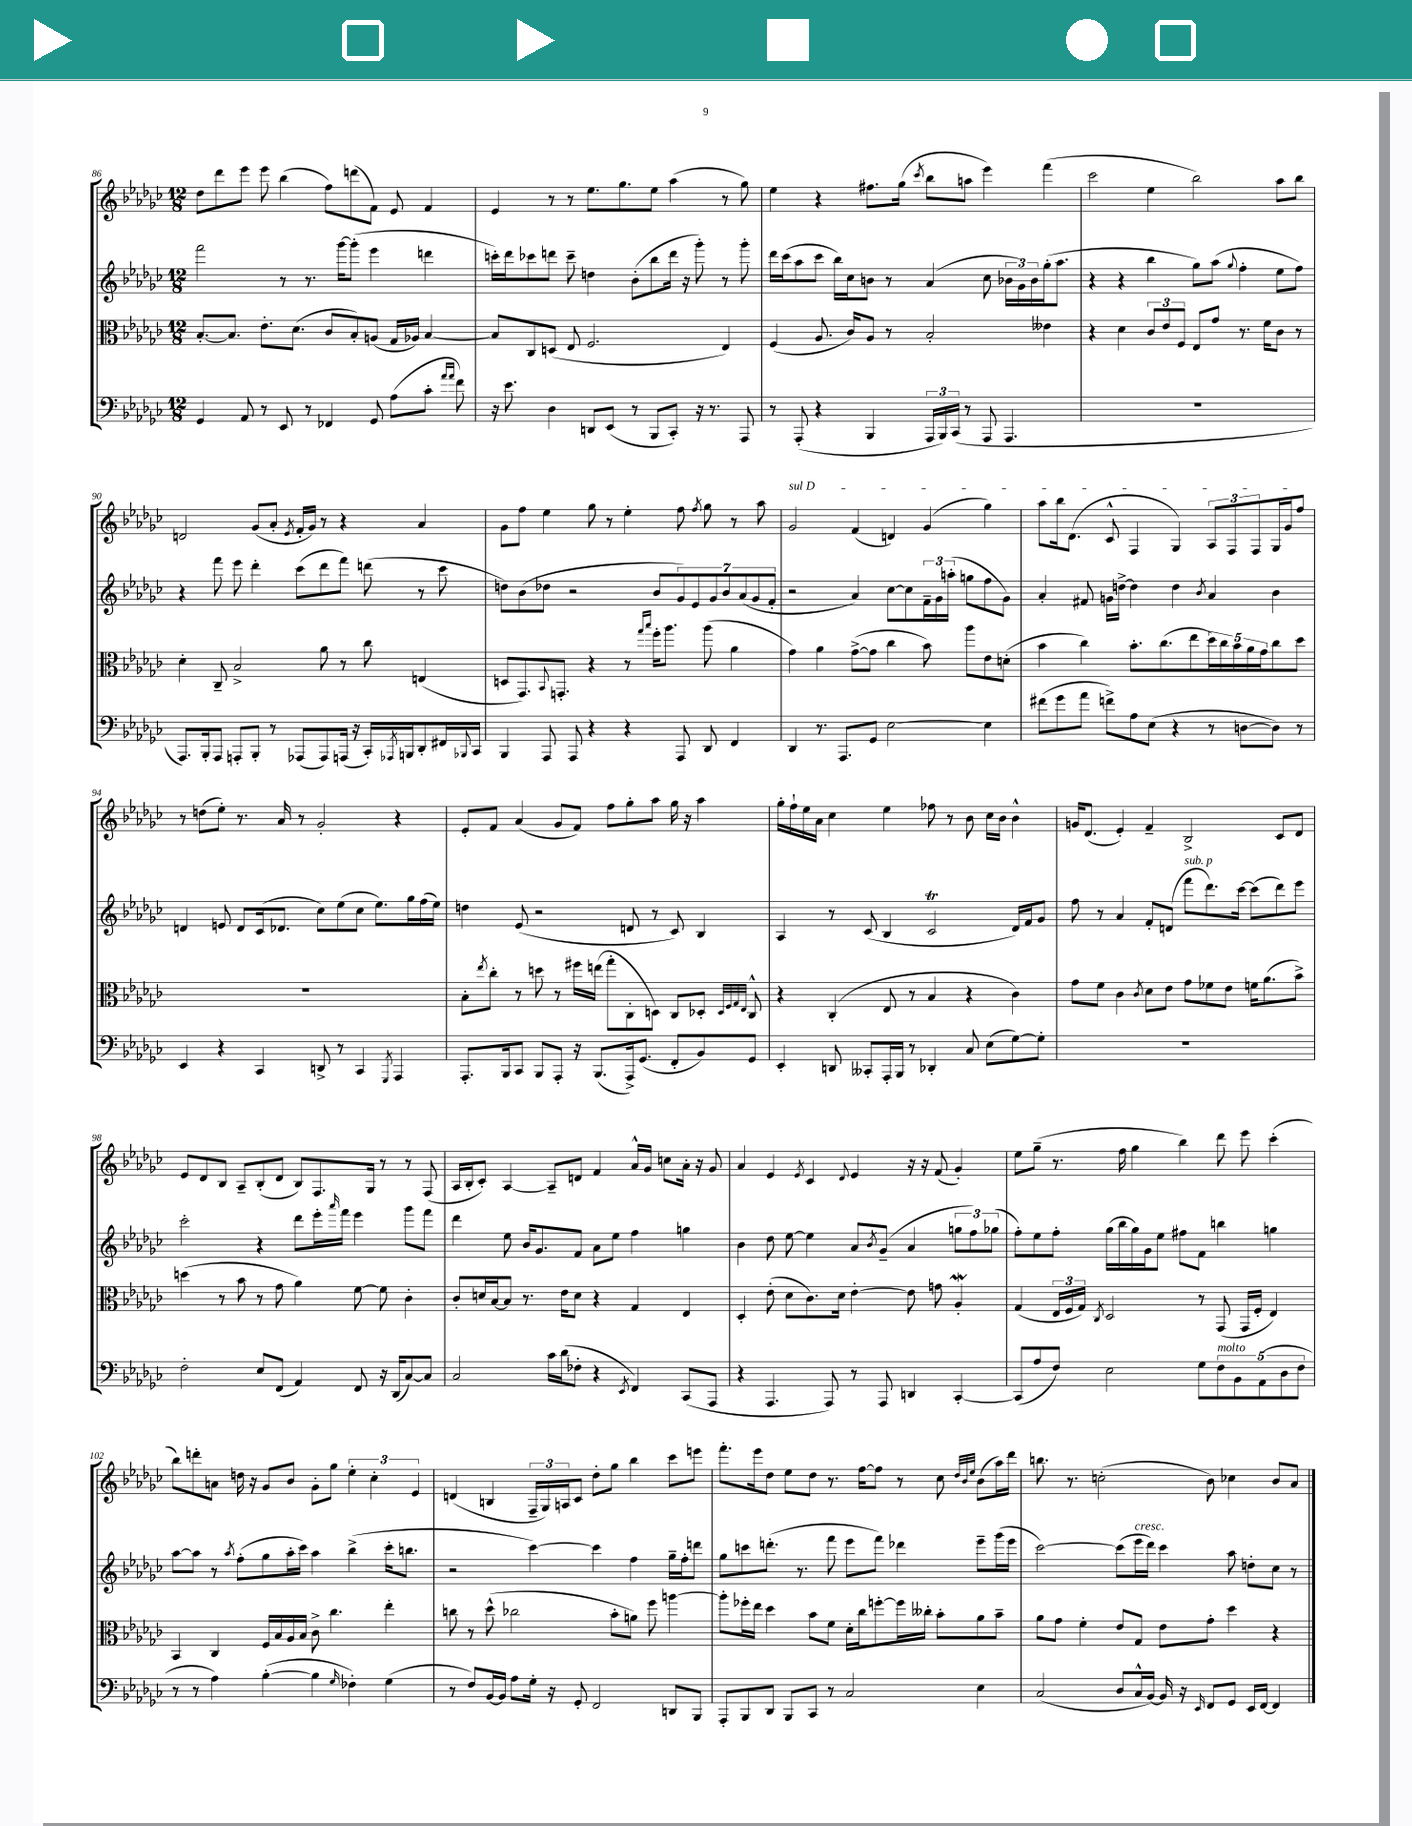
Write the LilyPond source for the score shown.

<<
\new StaffGroup <<
\new Staff = "s0" {
    \clef treble \key ges \major \numericTimeSignature \time 12/8
    des''8 des'''8 ees'''8 ees'''8 bes''4( f''8) d'''8( f'8) ees'8 f'4 |
    ees'4 r8 r8 ees''8. ges''8. ees''8 aes''4( r8 ges''8) |
    ees''4 r4 fis''8. ges''16( \acciaccatura { ces'''8 } bes''8 a''8 ees'''4) f'''4( |
    ces'''2 ees''4 bes''2) aes''8 bes''8 |
    d'2 ges'8( aes'8-. \acciaccatura { ees'8 } f'16-. ges'16) r8 r4 aes'4 |
    ges'8 f''8 ees''4 ges''8 r8 ees''4-. f''8 \acciaccatura { f''8 } ges''8 r8 aes''8 |
    \once \override TextSpanner.bound-details.left.text = \markup { \italic "sul D" } ges'2\startTextSpan f'4( d'4) ges'4( ges''4) |
    aes''8 bes''16 des'8.( ces'8-^ f4 ges4) \tuplet 3/2 { aes8 f8 f8 } ges16 ges'16 f''8\stopTextSpan |
    r8 d''8( ees''8-.) r8. aes'16 r8 ges'2-. r4 |
    ees'8-. f'8 aes'4( ges'8 f'8) f''8 ges''8-. aes''8 ges''16 r16 aes''4 |
    ges''16-. f''16-! ees''16 aes'16 ces''4 ees''4 fes''8 r8 bes'8 ces''16 bes'16 bes'4-^ |
    g'16 des'8.( ees'4-.) f'4-- bes2-> ces'8 des'8 |
    ees'8 des'8 bes8 aes8-- bes8-.( des'8 bes8) f8. ges16 r8 r8 f8( |
    aes16 bes16-. ces'8-.) aes4~ aes8-- d'8 f'4 aes'16-^ ges'16 c''8 aes'16-. r16 ges'8 |
    aes'4 ees'4 \acciaccatura { ees'8 } ces'4 \appoggiatura { des'8 } ees'4 r16 r16 f'8( ges'4-.) |
    ees''8 ges''8--( r8. f''16 ges''4 bes''4) des'''8 ees'''8 ces'''4-.( |
    bes''8) d'''8-. a'8 d''16 r16 ges'8 bes'8 ges'8-. ges''8 \tuplet 3/2 { ees''4-. ces''4-. ees'4 } |
    d'4( b4 \tuplet 3/2 { f16-- ges16) a16 } ces'8 des''8-. ges''8 bes''4 ces'''8 e'''8 |
    f'''8.-. ees'''16 des''8 ees''8 des''8 r8. f''16~ f''8 r8 ces''8 \grace { des''32 bes'32 ees''32 } bes'8( aes''16) des'''16 |
    b''8. r8. c''2-.( bes'8) ces''4 bes'8 aes'8 \bar "|." |
}
\new Staff = "s1" {
    \clef treble \key ges \major \numericTimeSignature \time 12/8
    f'''2 r8 r8. ges'''16~ ges'''8-.( ees'''4 d'''4 |
    c'''16-.) des'''16 ces'''8 d'''8 ces'''8-- d''4 bes'8-.( bes''8 d'''16 r16 ges'''8-.) r8 ges'''8-. |
    des'''16 ces'''16( aes''8 ces'''8 bes''16) ces''16 b'8 r8 aes'4( ces''8 \tuplet 3/2 { bes'16 ges'16) bes'16 } ges''16-.( aes''8. |
    r4 r4 bes''4 ges''8) aes''8( \appoggiatura { ges''8 } f''4-. ees''8 f''8) |
    r4 f'''8 ees'''8 des'''4-. ces'''8( des'''8 f'''8) d'''8( r8 ces'''8 |
    d''8) bes'8( des''8 r2 bes'8 \tuplet 7/4 { ges'8) ees'8 ges'8 bes'8 aes'8( ges'8 f'8-. } |
    r2 aes'4) ces''8~ ces''8 \tuplet 3/2 { f'16-- ges'16 a''16-.( } g''8 f''8 ges'8) |
    aes'4-. fis'8 g'16 d''16~-> d''4 d''4 \acciaccatura { bes'8 } aes'4 bes'4 |
    d'4 e'8 d'8 ces'16( des'8. ces''8) ees''8( ces''8 ees''8.) ges''16 f''16( ees''16) |
    d''4 ees'8( r2 d'8 r8 ces'8) bes4 |
    aes4 r8 ces'8( bes4 ces'2\trill des'16) f'16 ges'8 |
    f''8 r8 aes'4 f'8-. d'8( f'''8^\markup { \italic "sub. p" } des'''8.) ces'''16~ ces'''8( des'''8) ees'''8 |
    ces'''2-. r4 des'''8 ees'''16-. \grace { aes'''16 } f'''16 ees'''4 ges'''8 f'''8 |
    des'''4 ees''8 bes'16 ges'8. f'8 aes'8 ees''8 f''4 g''4 |
    bes'4 des''8 ees''8~ ees''4 aes'8 \acciaccatura { bes'8 } ges'8--( aes'4 \tuplet 3/2 { g''8 f''8) ges''8( } |
    f''8-.) ees''8 f''8-. ges''16( bes''16 ges''16) ges'16 ees''8 fis''8 f'8 b''4 g''4 |
    aes''8~ aes''8 r8 \acciaccatura { aes''8 } f''8-.( ges''8 aes''16-. ces'''16) aes''4 bes''4->( ces'''16-. b''8. |
    r2 ces'''4~) ces'''4 f''4 ges''16-- f''16-. d'''8 |
    ges''8 c'''8 d'''8.-.( r8. f'''8 ees'''8 f'''8) des'''4 ees'''8-- ges'''16( ees'''16 |
    ces'''2~) ces'''8( ees'''16^\markup { \italic "cresc." } des'''16) ces'''4 aes''8 d''8-. ces''8 r8 \bar "|." |
}
\new Staff = "s2" {
    \clef alto \key ges \major \numericTimeSignature \time 12/8
    bes8.~-. bes8. ees'8.-. des'8.( ces'8 bes8-.) a8( ges16 aes16) bes4~ |
    bes8 ces8 d8( ees8 f2. ees4) |
    f4( aes8. ces'16) aes8 r8 bes2-. eeses'4 |
    r4 des'4 \tuplet 3/2 { ces'8 ees'8 f8 } ees8 ges'8 r8. f'16 ces'8 r8 |
    des'4-. ces8-- bes2-> aes'8 r8 ces''8 e4( |
    d8 ges,8.) \appoggiatura { bes,8 } g,8.-. r4 r8 \grace { ges''16 bes''16 } f''16-. aes''8. aes''8( aes'4 |
    ges'4) aes'4 ges'8~->( ges'8 ces''4 bes'8) aes''8 ees'8 d'8-.( |
    bes'4 ces''4) bes'8.-. ces''8.( ees''8 \tuplet 5/4 { des''16) ces''16 bes'16 aes'16 ges'16 } ces''8 des''8 |
    R1. |
    bes8-. \acciaccatura { ees''8 } ces''8-. r8 d''8 r8 fis''16 e''16( ges''8-. ces8-. d8) ces8 des8-. \grace { des32 f32 ges32 ees32 } ces8-^ |
    r4 ces4-.( ees8 r8 bes4 r4 ces'4) |
    ges'8 f'8 ces'4 \acciaccatura { ces'8 } des'8 ees'8 ges'8 fes'8 ees'8 f'16 aes'8.( bes'8->) |
    d''4( r8 bes'8 r8 ges'8 aes'4) f'8~ f'8 ces'4-. |
    ces'8-. d'16 bes16~ bes8 r8. ees'16 d'8 r4 ges4 ees4 |
    des4-. ees'8-.( des'8 ces'8.) des'16 ees'4~-. ees'8 g'8 aes4-.\mordent |
    ges4( \tuplet 3/2 { ees16 f16 ges16) } \acciaccatura { ces8 } des2 r8 ges,8( ges,16 f16-. ees4) |
    bes,4 ces4 f16 bes16 aes16 bes16 ces'8-> ces''4. ees''4-. |
    c''8 r8 des''8-^( ces''2 bes'8-. a'8) f''8 a''4~ |
    a''8-. fes''16-. ees''16 des''4 bes'8 f'8 des'16-. ces''16 f''8~-. f''16 ceses''16-. bes'8-. aes'8 bes'8-- |
    aes'8 ges'8 f'4-. ees'8 ges8 ees'8 ges'8-. des''4 r4 \bar "|." |
}
\new Staff = "s3" {
    \clef bass \key ges \major \numericTimeSignature \time 12/8
    ges,4 aes,8 r8 ees,8 r8 fes,4 ges,8 aes8( ces'8-. \grace { aes'16 aes'16 } f'8) |
    r16 ees'8. des4 d,8 ees,8( r8 bes,,8 ces,8-.) r16 r8. aes,,8 |
    r8 aes,,8-.( r4 bes,,4 \tuplet 3/2 { aes,,16 bes,,16) ces,16( } r8 aes,,8 aes,,4. |
    R1. |
    aes,,8.) bes,,16-. aes,,8 a,,8-. bes,,8-. r8 aes,,8( aes,,8) a,,16( r16 ces,16-.) \acciaccatura { aes,,8 } b,,16 des,8-. fis,16 \appoggiatura { bes,,8 } ces,16 |
    bes,,4 aes,,8 aes,,8 r4 r4 aes,,8 des,8 f,4 |
    des,4 r8. aes,,8. ges,8 ees2~ ees4 |
    fis'8( ges'8 aes'8 f'8->) aes8 ees8( r4 r8 d8~ d8) r8 |
    ees,4 r4 ces,4 d,8-> r8 ces,4 \acciaccatura { ges,,8 } aes,,4 |
    aes,,8.-. bes,,16 ces,8 bes,,8 aes,,8-. r16 bes,,8.( aes,,16->) ges,8.( f,8-. bes,8) ges,8 |
    ees,4-. d,8 ceses,8-. aes,,16-. bes,,16 r8 des,4-. ces8 ees8( ges8~) ges8-. |
    R1. |
    f2-. ees8 f,8( aes,4) f,8 r16 des,16( ces8~) ces8 |
    ces2 ces'16 des'16( fes8-. r4 \acciaccatura { ees,8 } f,4) ces,8( aes,,8 |
    r4 aes,,4. aes,,8) r8 aes,,8 d,4 ces,4~-. |
    ces,8( aes8 f8) ees2 ges8 \tuplet 5/4 { f8^\markup { \italic "molto" } bes,8 aes,8( des8 f8 } |
    r8 r8 aes4) bes4~-.( bes4 \grace { ges16 } fes4-.) ges4( |
    r8 f8) bes,16~ bes,16 aes8 ges16-. r16 ges,8-. f,2 d,8 bes,,8 |
    aes,,8-. bes,,8 des,8 bes,,8 ces,8 r8 ces2 ees4 |
    ces2( des8 ces16-^ bes,16~) bes,16 r16 \grace { ees,16 } f,8 ges,8 ees,16 f,16~ f,4 \bar "|." |
}
>>
>>
\layout { \context { \Score currentBarNumber = #86 } }
